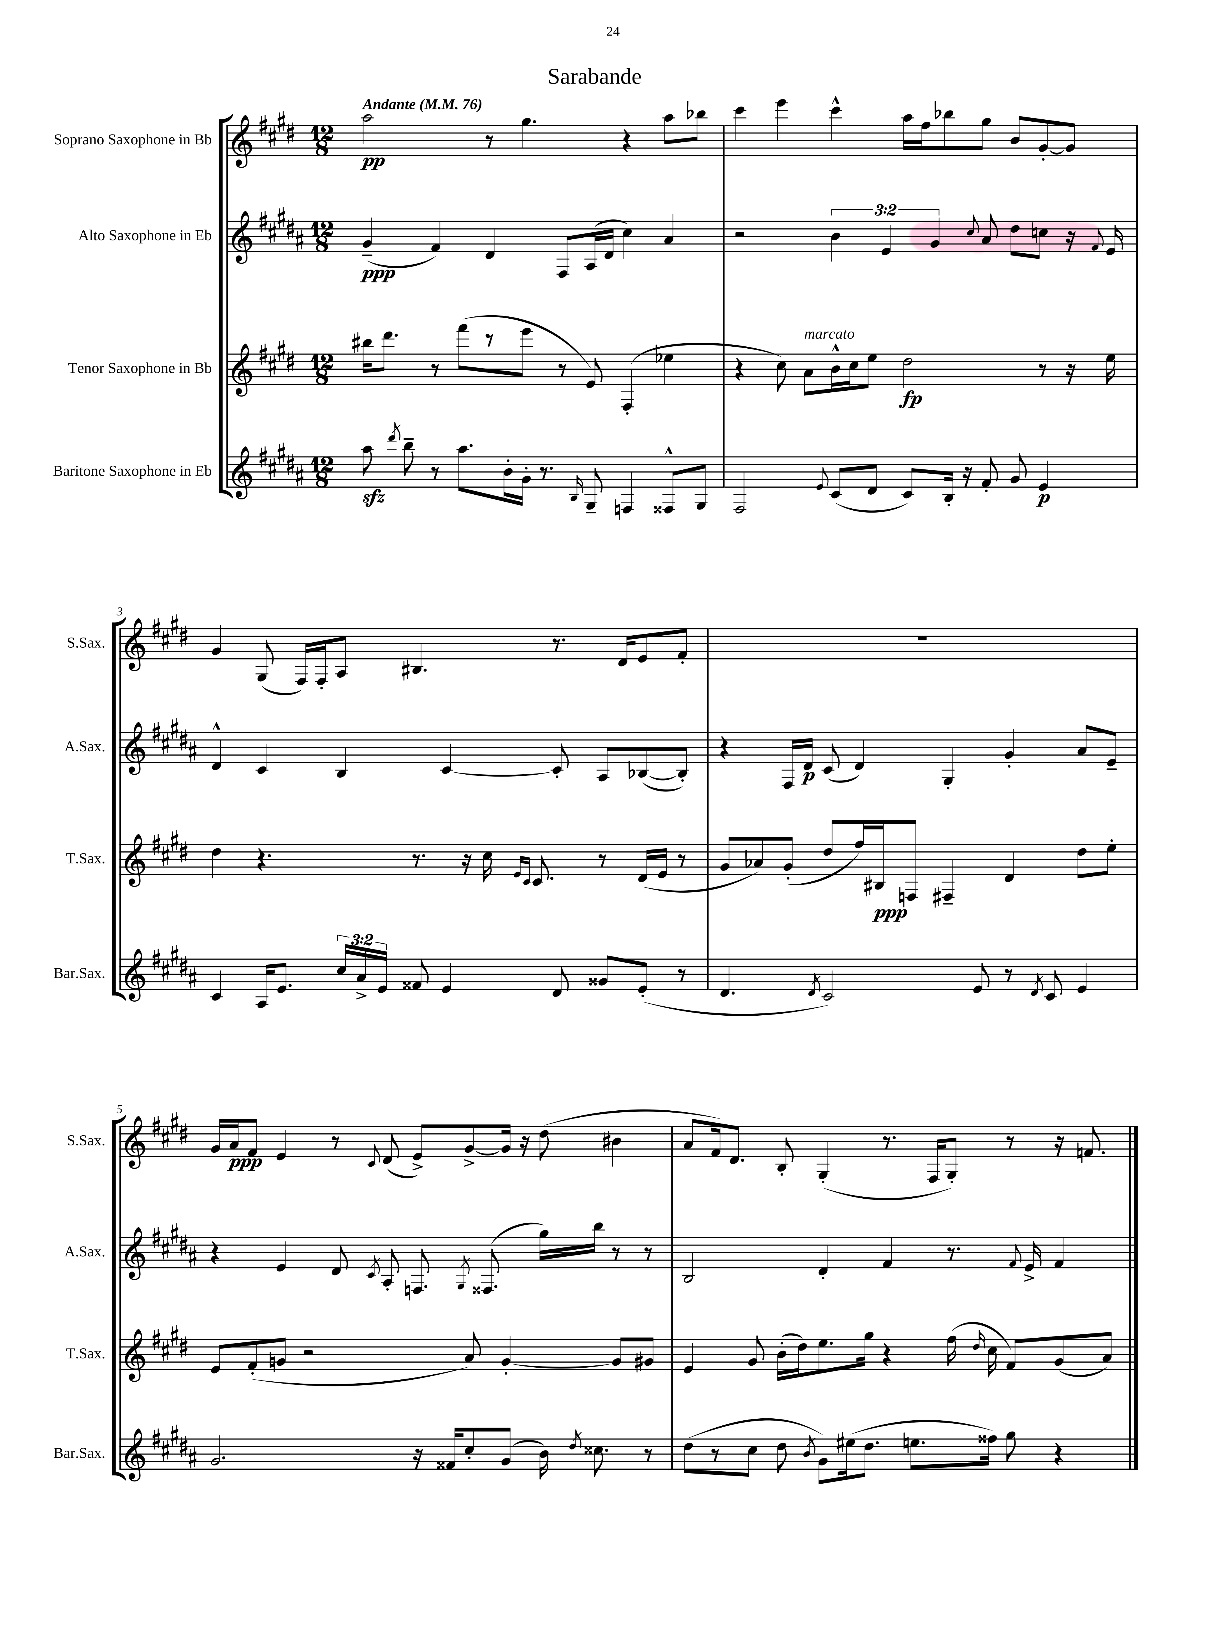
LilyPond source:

\header { title = "Sarabande" }
<<
\new StaffGroup <<
\new Staff = "s0" \with { instrumentName = "Soprano Saxophone in Bb" shortInstrumentName = "S.Sax." } {
    \clef treble \key e \major \numericTimeSignature \time 12/8 \tempo "Andante" 4 = 76
    \autoBeamOff a''2\pp r8 gis''4. r4 a''8[ bes''8] |
    cis'''4 e'''4 cis'''4-^ a''16[ fis''16 bes''8 gis''8] b'8[ gis'8~-. gis'8] |
    gis'4 gis8( fis16[) fis16-. a8] bis4. r8. dis'16[ e'8 fis'8]-. |
    R1. |
    gis'16[ a'16\ppp fis'8] e'4 r8 \appoggiatura { cis'8 } dis'8( e'8[->) gis'8~-> gis'16] r16 dis''8( bis'4 |
    a'8[ fis'16) dis'8.] b8-. gis4-.( r8. fis16[ gis8]-.) r8 r16 f'8. \bar "|." |
}
\new Staff = "s1" \with { instrumentName = "Alto Saxophone in Eb" shortInstrumentName = "A.Sax." } {
    \clef treble \key b \major \numericTimeSignature \time 12/8 \override Staff.TupletNumber.text = #tuplet-number::calc-fraction-text
    \autoBeamOff gis'4--\ppp( fis'4) dis'4 fis8[ ais16( dis'16] cis''4) ais'4 |
    r2 \tuplet 3/2 { b'4 e'4 gis'4 } \appoggiatura { cis''8 } ais'8 dis''8[ c''8] r16 \appoggiatura { fis'8 } e'16 |
    dis'4-^ cis'4 b4 cis'4~ cis'8-. ais8[ bes8~( bes8]-.) |
    r4 fis16[ dis'16]\p cis'8( dis'4) gis4-. gis'4-. ais'8[ e'8]-- |
    r4 e'4 dis'8 \acciaccatura { cis'8 } ais8-. f8. \acciaccatura { gis8 } fisis8.( gis''16[) b''16] r8 r8 |
    b2 dis'4-. fis'4 r8. \appoggiatura { fis'8 } e'16-> fis'4 \bar "|." |
}
\new Staff = "s2" \with { instrumentName = "Tenor Saxophone in Bb" shortInstrumentName = "T.Sax." } {
    \clef treble \key e \major \numericTimeSignature \time 12/8
    \autoBeamOff bis''16[ dis'''8.] r8 fis'''8[( r8 e'''8] r8 e'8) fis4-.( ees''4 |
    r4 cis''8) a'8[^\markup { \italic "marcato" } b'16-^ cis''16 e''8] dis''2\fp r8 r16 e''16 |
    dis''4 r4. r8. r16 cis''16 \grace { e'16[ cis'16] } cis'8. r8 dis'16[( e'16] r8 |
    gis'8[ aes'8) gis'8]-.( dis''8[ fis''16) bis16\ppp f8] fis4-- dis'4 dis''8[ e''8]-. |
    e'8[ fis'8-.( g'8] r2 a'8) g'4~-. g'8[ gis'8] |
    e'4 gis'8 b'16[-.( dis''16) e''8. gis''16] r4 fis''16( \grace { dis''16 } cis''16 fis'8[) gis'8( a'8]) \bar "|." |
}
\new Staff = "s3" \with { instrumentName = "Baritone Saxophone in Eb" shortInstrumentName = "Bar.Sax." } {
    \clef treble \key b \major \numericTimeSignature \time 12/8 \override Staff.TupletNumber.text = #tuplet-number::calc-fraction-text
    \autoBeamOff ais''8\sfz \acciaccatura { dis'''8 } b''8-- r8 ais''8.[ b'16-. gis'16]-. r8. \grace { b16 } gis8-- f4 fisis8[-^ gis8] |
    fis2 \appoggiatura { e'8 } cis'8[( dis'8] cis'8[) b16]-. r16 fis'8-. gis'8 e'4\p |
    cis'4 ais16[ e'8.] \tuplet 3/2 { cis''16[ ais'16-> e'16] } fisis'8 e'4 dis'8 gisis'8[ e'8]-.( r8 |
    dis'4. \acciaccatura { dis'8 } cis'2) e'8 r8 \acciaccatura { dis'8 } cis'8 e'4 |
    gis'2. r16 fisis'16[ cis''8-. gis'8]( b'16) \acciaccatura { dis''8 } cisis''8. r8 |
    dis''8[( r8 cis''8] dis''8 \acciaccatura { b'8 } gis'8[) eis''16( dis''8.] e''8.[ fisis''16]) gis''8 r4 \bar "|." |
}
>>
>>
